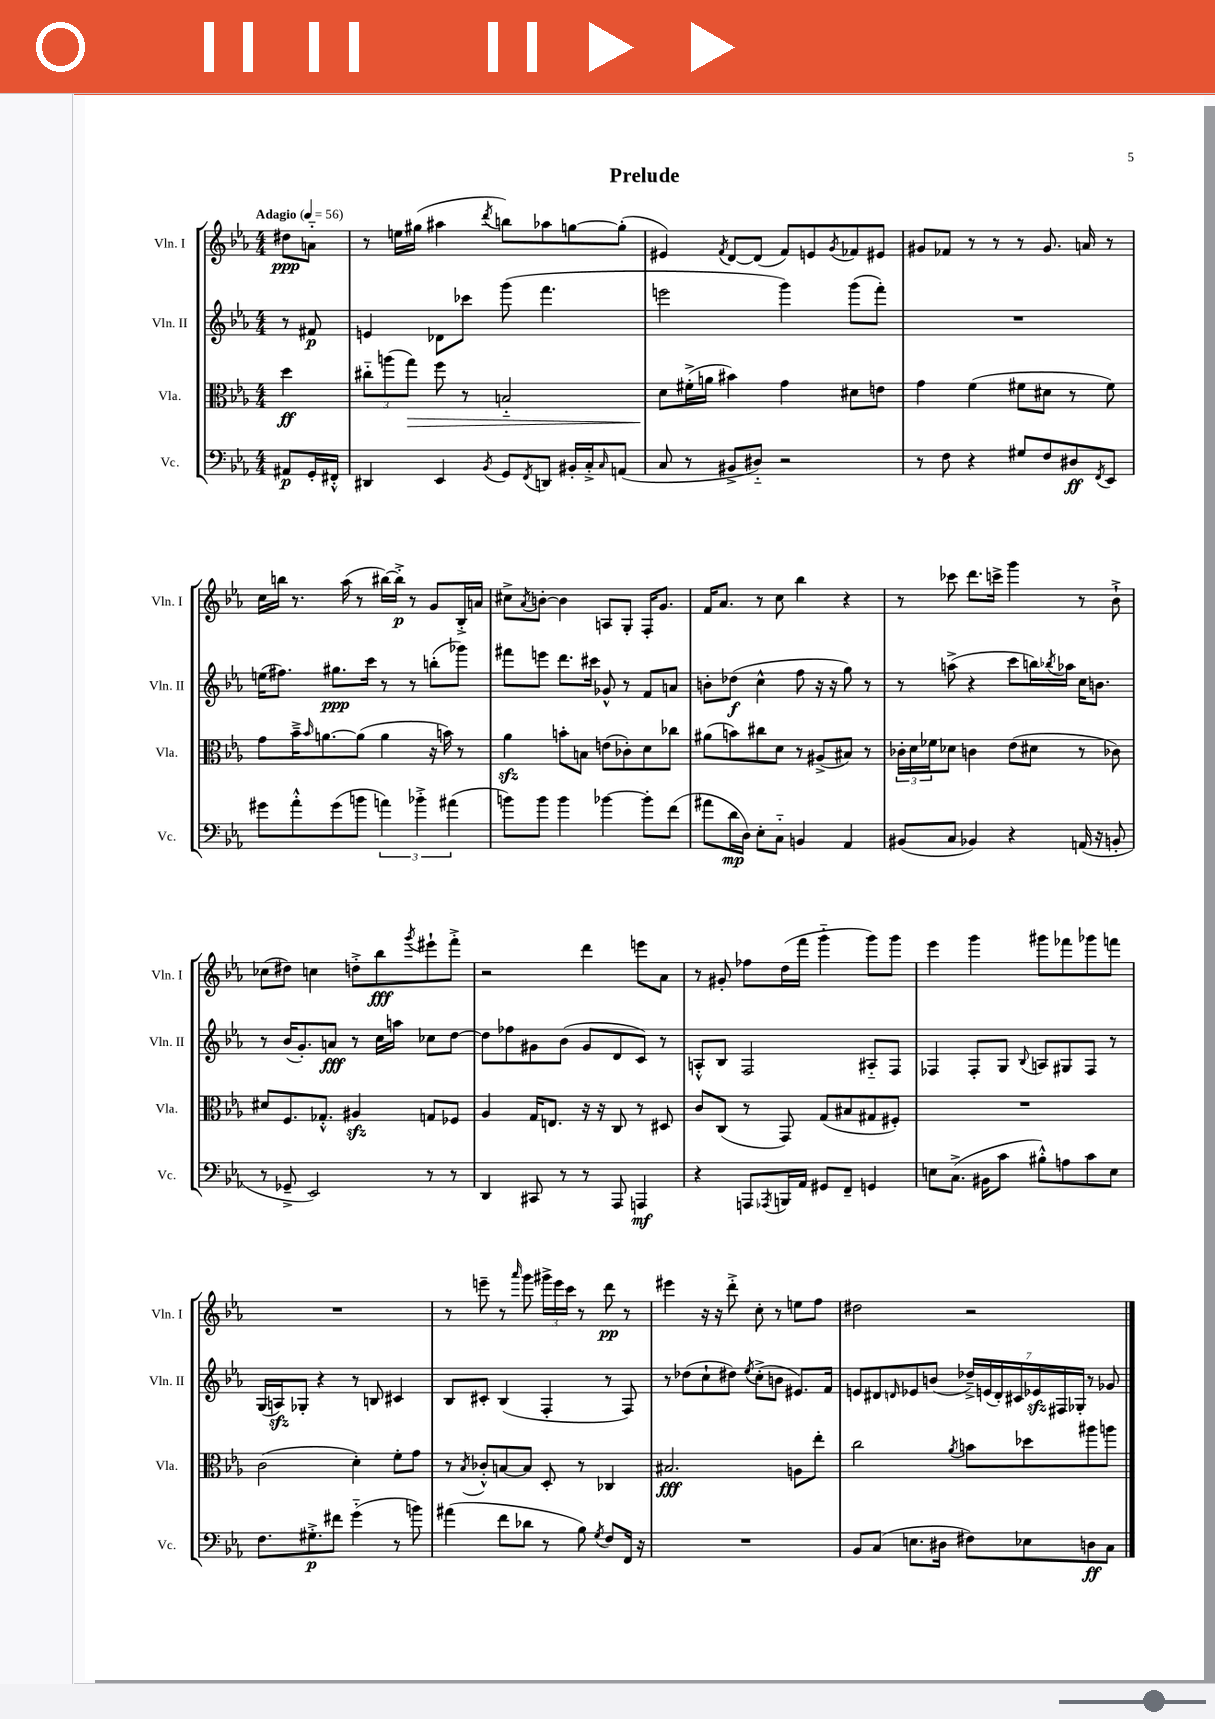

**kern	**dynam	**kern	**dynam	**kern	**dynam	**kern	**dynam
*part4	*part4	*part3	*part3	*part2	*part2	*part1	*part1
*staff4	*staff4	*staff3	*staff3	*staff2	*staff2	*staff1	*staff1
*I"Vc.	*	*I"Vla.	*	*I"Vln. II	*	*I"Vln. I	*
*I'Vc.	*	*I'Vla.	*	*I'Vln. II	*	*I'Vln. I	*
*clefF4	*	*clefC3	*	*clefG2	*	*clefG2	*
*k[b-e-a-]	*	*k[b-e-a-]	*	*k[b-e-a-]	*	*k[b-e-a-]	*
*M4/4	*	*M4/4	*	*M4/4	*	*M4/4	*
*MM56	*	*MM56	*	*MM56	*	*MM56	*
=	=	=	=	=	=	=	=
!	!	!	!	!	!	!LO:TX:a:B:t=Adagio	!
8AA#X/L	p	4dd\	ff	8r	.	8dd#X\L	ppp
16GG'/L	.	.	.	8f#X/	p	8an\J	.
16FF#X'^^/JJ	.	.	.	.	.	.	.
=1	=1	=1	=1	=1	=1	=1	=1
4DD#X/	.	12cc#X\L	.	4en/	.	8r	.
.	.	(12aan\	.	.	.	.	.
.	.	.	.	.	.	16een\LL	.
!	!	!	!LO:HP:b	!	!	!	!
.	.	12gg\J)	>	.	.	.	.
.	.	.	.	.	.	(16gg#X\JJ	.
4EE-/	.	8ff\	.	8d-X\L	.	4aa#X\	.
.	.	8r	.	8ccc-X\J	.	.	.
8qBB-/	.	.	.	.	.	8qddd/	.
8GG/L	.	2Bn/	.	(8ggg\	.	8bbn\L)	.
8qFF/	.	.	.	.	.	.	.
8DDn/J	.	.	.	4.fff\	.	8aa-X\	.
16BB#X'/LL	.	.	.	.	.	[8ggn\	.
16C'^/J	.	.	.	.	.	.	.
16qqC/	.	.	.	.	.	.	.
(8AAn/J	.	.	.	.	.	(8gg'\J]	.
=2	=2	=2	=2	=2	=2	=2	=2
8C/	.	8d\L	.	2eeen\	.	4e#X/)	.
8r	.	(16f#X'^\L	]	.	.	.	.
.	.	16an\JJ	.	.	.	.	.
.	.	.	.	.	.	8qf/	.
8BB#X^/L	.	4b#X\)	.	.	.	[8d/L	.
8D#X/J)	.	.	.	.	.	(8d/J]	.
2r	.	4g\	.	4ggg\)	.	8f/L)	.
.	.	.	.	.	.	8en/	.
.	.	.	.	.	.	8qg/	.
.	.	8d#X\L	.	(8ggg\L	.	8f-X/	.
.	.	8en\J	.	8fff'\J)	.	8e#X/J	.
=3	=3	=3	=3	=3	=3	=3	=3
8r	.	4g\	.	1r	.	8g#X/L	.
8F\	.	.	.	.	.	8f-X/J	.
4r	.	(4f\	.	.	.	8r	.
.	.	.	.	.	.	8r	.
8G#X/L	.	8f#X\L	.	.	.	8r	.
8F/	.	8d#X\J	.	.	.	8.g#/	.
8D#X/	ff	8r	.	.	.	.	.
.	.	.	.	.	.	16an/	.
8qFF/	.	.	.	.	.	.	.
8EE-/J	.	8f#\)	.	.	.	8r	.
!!LO:LB:g=z
=4	=4	=4	=4	=4	=4	=4	=4
8g#X\L	.	8g\L	.	(16een\KL	.	16cc\LL	.
.	.	.	.	8.ff#X\J)	.	16bbn\JJ	.
8a-'^^\	.	16b-~^\K	.	.	.	8.r	.
.	.	16qqb-/	.	.	.	.	.
.	.	[8.an\	.	.	.	.	.
(8g#\	.	.	.	8.gg#X\L	ppp	.	.
.	.	.	.	.	.	(16aa-\	.
8bn\J	.	(8a\J]	.	.	.	8r	.
.	.	.	.	16ccc\Jk	.	.	.
6an\)	.	4a\	.	8r	.	[16bb#X\LL)	.
.	.	.	.	.	.	16bb#'^\JJ]	p
.	.	.	.	8r	.	8r	.
6b-X'^\	.	.	.	.	.	.	.
.	.	16r	.	(8bbn'\L	.	8g/L	.
.	.	16bn\)	.	.	.	.	.
(6a#X\	.	.	.	.	.	.	.
.	.	8r	.	8ggg-X\J)	.	16B-'^/L	.
.	.	.	.	.	.	16an/JJ	.
=5	=5	=5	=5	=5	=5	=5	=5
8bn\L)	.	4a-zz\	.	8fff#X\L	.	8cc#X^\L	.
.	.	.	.	.	.	8qa-/	.
8b\J	.	.	.	8eeen\J	.	[8bn'\J	.
4b\	.	8bn'\L	.	8.ddd\L	.	4b\]	.
.	.	8Bn\J	.	.	.	.	.
.	.	.	.	16ccc#X\Jk	.	.	.
[4b-X\	.	(8en\L	.	8g-X^^/	.	8An/L	.
.	.	8c-X'\)	.	8r	.	8G'/J	.
8b-'\L]	.	8d\	.	8f/L	.	16F'/KL	.
.	.	.	.	.	.	8.g/J	.
(8f\J	.	8cc-X\J	.	8an/J	.	.	.
=6	=6	=6	=6	=6	=6	=6	=6
8a#X\L	.	(8a#X\L	.	8bn'\L	.	16f/KL	.
.	.	.	.	.	.	8.a-/J	.
16d\L	mp	8bn\)	.	(8dd-X\J	f	.	.
16D\JJ)	.	.	.	.	.	.	.
8E-'\L	.	8cc#X\	.	4cc^^\	.	8r	.
8C\J	.	8d\J	.	.	.	8cc\	.
4BBn/	.	8r	.	8ff\	.	4bb-\	.
.	.	(8A#X^/L	.	16r	.	.	.
.	.	.	.	16r	.	.	.
4AA-/	.	8B#X/J)	.	8gg\)	.	4r	.
.	.	8r	.	8r	.	.	.
=7	=7	=7	=7	=7	=7	=7	=7
(8BB#X/L	.	24c-X'\LL	.	8r	.	8r	.
.	.	24d\	.	.	.	.	.
.	.	24f-X\J	.	.	.	.	.
8C/J	.	8d-X\J	.	(8aan^\	.	8ccc-X\	.
4BB-X/)	.	4cn\	.	4r	.	8.ddd\L	.
.	.	.	.	.	.	16cccn^\Jk	.
4r	.	(8e-\L	.	8ccc\L	.	4ggg\	.
.	.	8d#X\J	.	16bbn\L)	.	.	.
.	.	.	.	8qbb-X/	.	.	.
.	.	.	.	16aa-X\JJ	.	.	.
(16AAn/	.	8r	.	16cc\KL	.	8r	.
16r	.	.	.	8.bn\J	.	.	.
8BBn'/	.	8c-X\)	.	.	.	8b-`^\	.
!!LO:LB:g=z
=8	=8	=8	=8	=8	=8	=8	=8
8r	.	8d#X/L	.	8r	.	(8cc-X\L	.
8GG-X~^/	.	8.F/	.	(16b-/KL	.	8dd#X\J)	.
.	.	.	.	8.g'/)	.	.	.
2EE-/)	.	.	.	.	.	4ccn\	.
.	.	8.G-X'^^/J	.	.	.	.	.
.	.	.	.	8an/J	fff	.	.
.	.	4A#Xzz/	.	8r	.	8ddn'^\L	.
.	.	.	.	16cc\LL	.	8bb-\	fff
.	.	.	.	16aan\JJ	.	.	.
.	.	.	.	.	.	8qggg/	.
8r	.	8Gn/L	.	8cc-X\L	.	8eee#X`\	.
8r	.	8F-X/J	.	[8dd\J	.	8fff'^\J	.
=9	=9	=9	=9	=9	=9	=9	=9
4DD/	.	4A-/	.	8dd\L]	.	2r	.
.	.	.	.	8ff-X\	.	.	.
8CC#X/	.	16G/KL	.	8g#X\	.	.	.
.	.	8.En/J	.	.	.	.	.
8r	.	.	.	(8b-\J	.	.	.
8r	.	16r	.	8g#/L	.	4ddd\	.
.	.	16r	.	.	.	.	.
8AAA-/	.	8C/	.	8d/	.	.	.
4AAAn/	mf	8r	.	8c/J)	.	8eeen\L	.
.	.	8D#X/	.	8r	.	8a-\J	.
=10	=10	=10	=10	=10	=10	=10	=10
4r	.	8c/L	.	8An'^^/L	.	8r	.
.	.	(8C/J	.	8B-/J	.	8g#X'/	.
8AAAn/L	.	8r	.	2F/	.	8ff-X\L	.
8qAAA-X/	.	.	.	.	.	.	.
16BBBn/L	.	8GG/)	.	.	.	(16dd\L	.
16AA-/JJ	.	.	.	.	.	16fff\JJ	.
8GG#X/L	.	(8G/L	.	.	.	4ggg\	.
8FF~/J	.	8B#X/	.	.	.	.	.
4GGn/	.	8G#X/	.	8A#X/L	.	8ggg\L)	.
.	.	8F#X'/J)	.	8F/J	.	8ggg\J	.
=11	=11	=11	=11	=11	=11	=11	=11
8En\L	.	1r	.	4F-X/	.	4eee-\	.
(8.C^\J	.	.	.	.	.	.	.
.	.	.	.	8F-'/L	.	4ggg\	.
16BB#X\KL	.	.	.	.	.	.	.
8c\J	.	.	.	8G/J	.	.	.
.	.	.	.	8qqB-/	.	.	.
8B#X'^^\L)	.	.	.	8An/L	.	8ggg#X\L	.
8An\	.	.	.	8G#X/	.	8fff-X\	.
8c\	.	.	.	8F-/J	.	8ggg-X\	.
8E\J	.	.	.	8r	.	8fffn\J	.
!!LO:LB:g=z
=12	=12	=12	=12	=12	=12	=12	=12
8.F\L	.	(2c\	.	(16G/LL	.	1r	.
.	.	.	.	16Anzz/J)	.	.	.
.	.	.	.	8G-X'/J	.	.	.
8.G#X'^\	p	.	.	.	.	.	.
.	.	.	.	4r	.	.	.
8f#X\J	.	.	.	.	.	.	.
(4g\	.	4d'\)	.	8r	.	.	.
.	.	.	.	8Bn/	.	.	.
8r	.	8f'\L	.	4c#X/	.	.	.
8bn\)	.	8g\J	.	.	.	.	.
=13	=13	=13	=13	=13	=13	=13	=13
(4a#X\	.	8r	.	8B-/L	.	8r	.
.	.	8qB-/	.	.	.	.	.
.	.	8c-X'^^/L	.	8c#X'/J	.	8eeen~\	.
8f\L	.	[8Bn/	.	(4B-/	.	8r	.
.	.	.	.	.	.	16qqaaa-/	.
8d-X\J	.	8B/J]	.	.	.	8ggg\	.
8r	.	8D'/	.	4F'/	.	24ggg#X^\LL	.
.	.	.	.	.	.	24eee\	.
.	.	.	.	.	.	24ccc\JJ	.
8B-\)	.	8r	.	.	.	8r	.
8qG/	.	.	.	.	.	.	.
8F/L	.	4C-X/	.	8r	.	8ddd\	pp
16FF/Jk	.	.	.	8F/)	.	8r	.
16r	.	.	.	.	.	.	.
=14	=14	=14	=14	=14	=14	=14	=14
1r	.	2.B#X/	fff	8r	.	4eee#X\	.
.	.	.	.	(8dd-X\L	.	.	.
.	.	.	.	8cc`\	.	16r	.
.	.	.	.	.	.	16r	.
.	.	.	.	8dd#X\J)	.	8ddd'^\	.
.	.	.	.	8qee-/	.	.	.
.	.	.	.	(8cc'^\L	.	8cc'\	.
.	.	.	.	8bn\J	.	8r	.
.	.	8An\L	.	8.e#X/L)	.	8een\L	.
.	.	8ee-'\J	.	.	.	8ff\J	.
.	.	.	.	16f/Jk	.	.	.
=15	=15	=15	=15	=15	=15	=15	=15
8BB-/L	.	2cc\	.	8en/L	.	2dd#X\	.
(8C/J	.	.	.	8d#X/	.	.	.
.	.	.	.	16qqdn/	.	.	.
8.En\L	.	.	.	8e-X/	.	.	.
.	.	.	.	(8bn/J	.	.	.
16D#X\Jk	.	.	.	.	.	.	.
.	.	8qa-/	.	.	.	.	.
8F#X\L)	.	8bn\L	.	28dd-X~^/LL)	.	2r	.
.	.	.	.	(28en/	.	.	.
.	.	.	.	28d'/)	.	.	.
.	.	.	.	28c#X/	.	.	.
8E-X\	.	8dd-X\	.	.	.	.	.
.	.	.	.	28e-Xzz/	.	.	.
.	.	.	.	28F#X/	.	.	.
.	.	.	.	28G-X'/JJ	.	.	.
8Dn\	ff	8aa#X\	.	8r	.	.	.
8C\J	.	8aan\J	.	8g-X/	.	.	.
==	==	==	==	==	==	==	==
*-	*-	*-	*-	*-	*-	*-	*-
